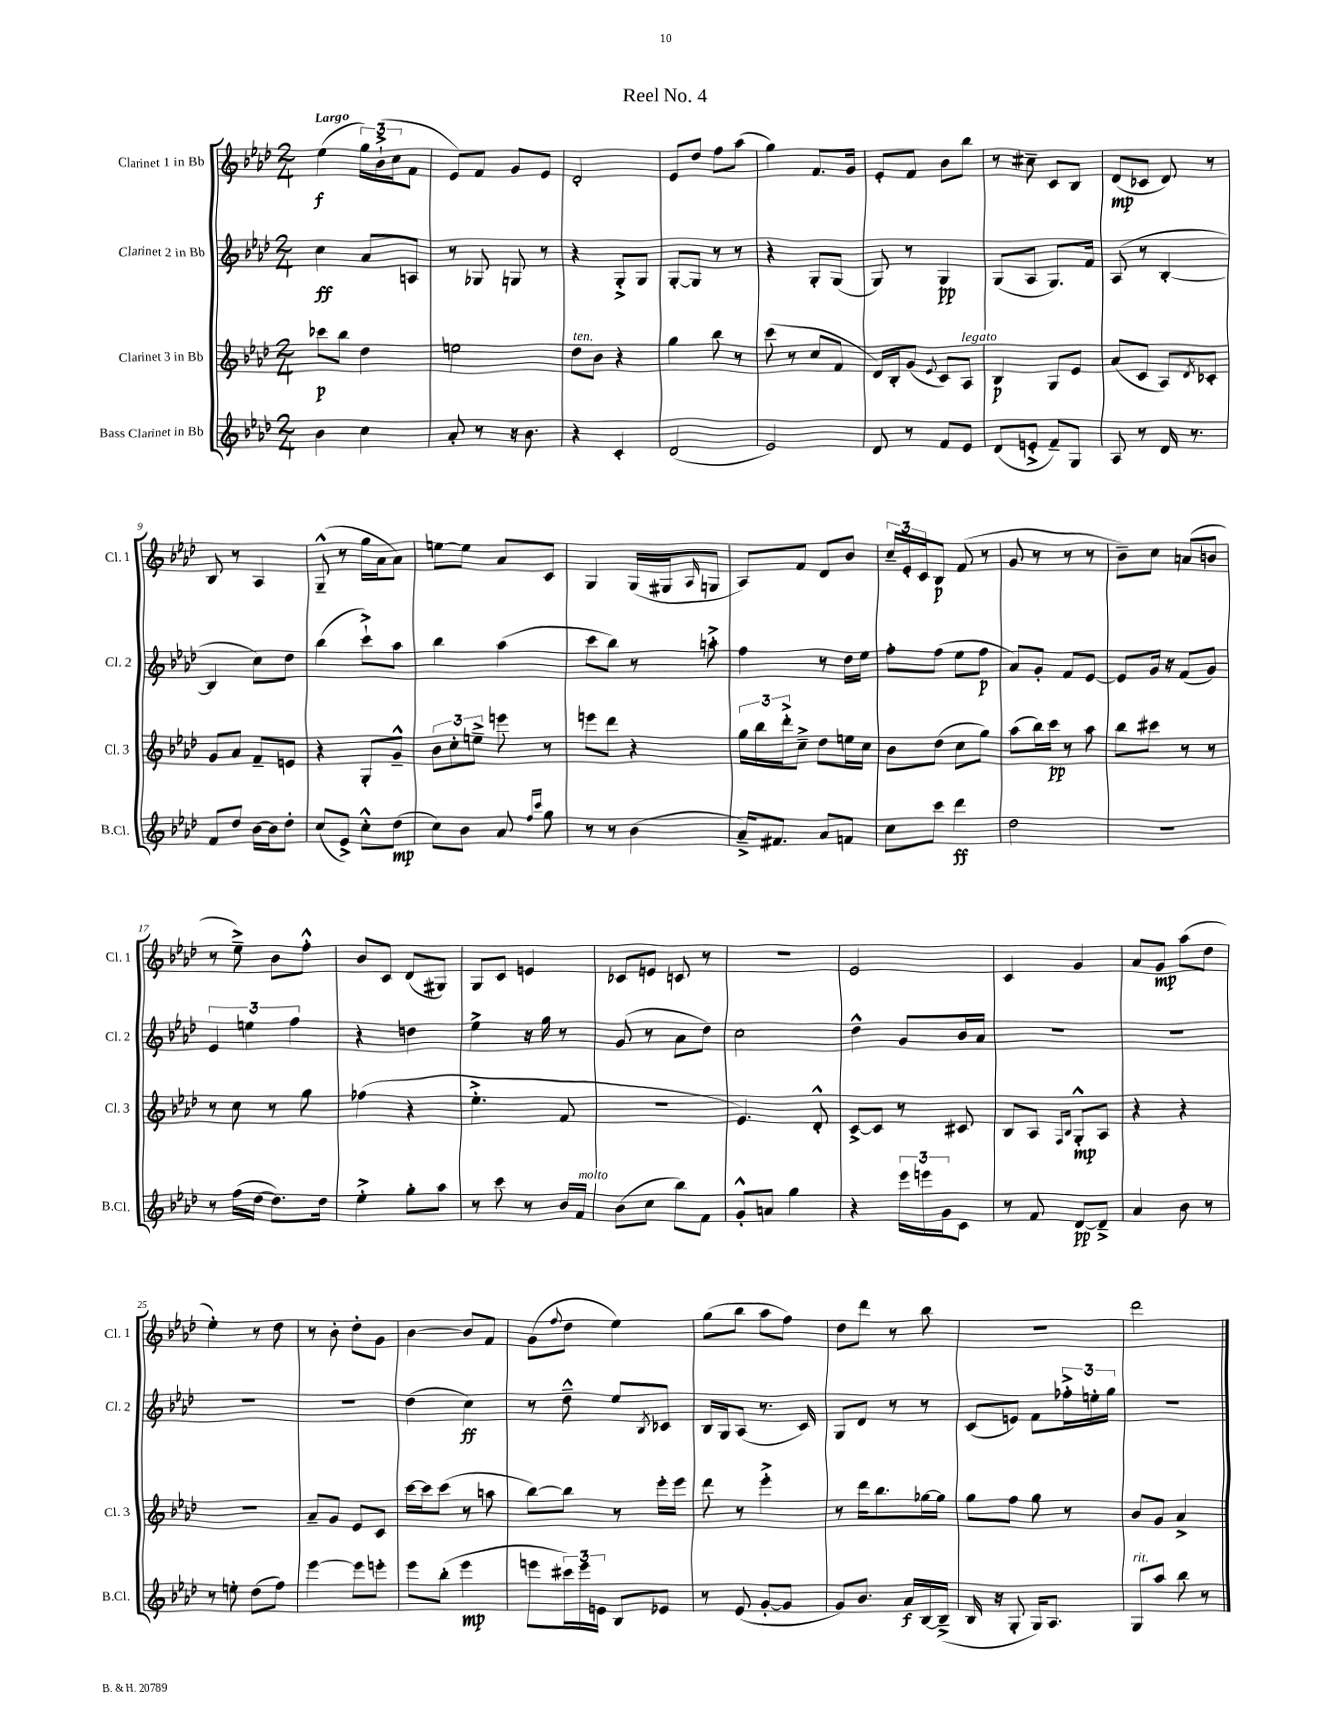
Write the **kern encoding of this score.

**kern	**kern	**kern	**kern
*staff4	*staff3	*staff2	*staff1
*clefG2	*clefG2	*clefG2	*clefG2
*k[b-e-a-d-]	*k[b-e-a-d-]	*k[b-e-a-d-]	*k[b-e-a-d-]
*M2/4	*M2/4	*M2/4	*M2/4
4b-\	8ccc-\L	4cc\	(4ee-\
.	8bb-\J	.	.
4cc\	4dd-\	8a-/L	24gg\LL)
.	.	.	(24b-`^\
.	.	.	24cc\J
.	.	8A/J	8f\J
=	=	=	=
8a-'/	2ee\	8r	8e-/L)
8r	.	8G-/	8f/J
16r	.	8G/	8g/L
8.b-\	.	.	.
.	.	8r	8e-/J
=	=	=	=
4r	8dd-\L	4r	2d-'/
.	8b-\J	.	.
4c'/	4r	8G'^/L	.
.	.	8G/J	.
=	=	=	=
(2d-/	4gg\	[8G'/L	8e-/L
.	.	8G/]J	8dd-/J
.	8bb-\	8r	8ff\L
.	8r	8r	(8aa-\J
=	=	=	=
2e-/)	(8ccc\	4r	4gg\)
.	8r	.	.
.	8cc/L	8G'/L	8.f/L
.	8f/J	(8G/J	.
.	.	.	16g/Jk
=	=	=	=
8d-/	16d-/LL)	8G/)	8e-'/L
.	16B-'/J	.	.
8r	(8g/J	8r	8f/J
.	8qqe-/	.	.
8f/L	8c/L)	4G/	8b-\L
8e-/J	8A-/J	.	8bb-\J
=	=	=	=
(8d-/L	4B-/	(8G/L	8r
8e'^/J	.	8A-/J	8cc#~\
8f~/L)	8G/L	8.G/L)	8c/L
8G/J	8e-/J	.	8B-/J
.	.	16f/Jk	.
=	=	=	=
8A-/	(8a-/L	(8A-/	(8d-/L
8r	8c/J	8r	8c-/J
16d-/	8A-/L)	[4B-'/	8d-/)
8.r	.	.	.
.	8qd-/	.	.
.	8c-'/J	.	8r
=	=	=	=
8f/L	8g/L	4B-/]	8B-/
8dd-/J	8a-/J	.	8r
[16b-\LL	8f~/L	8cc\L)	4A-/
16b-\]J	.	.	.
8dd-'\J	8e/J	8dd-\J	.
=	=	=	=
(8cc/L	4r	(4bb-\	(8G~^^/
8e-^/J)	.	.	8r
8cc'^^\L	8G'/L	8ccc`^\L)	16gg\LL
.	.	.	16a-\J
(8dd-\J	8g~^^/J	8aa-\J	8a-\J)
=	=	=	=
8cc\L)	12b-\L	4bb-\	[8ee\L
.	12cc'\	.	.
8b-\J	.	.	8ee\]J
.	12ee~^\J	.	.
8a-/	8eee\	(4aa-\	8a-/L
16qqff/LL	.	.	.
16qqccc/JJ	.	.	.
8gg\	8r	.	8c/J
=	=	=	=
8r	8eee\L	8ccc\L	4G/
8r	8ddd-\J	8bb-\J)	.
(4b-\	4r	8r	(16G/LL
.	.	.	16G#/J
.	.	.	16qqA-/
.	.	8aa'^\	8G/J
=	=	=	=
16a-~^/LK)	24gg\LL	4ff\	8A-/L)
.	24bb-\	.	.
8.f#/J	.	.	.
.	24ddd-'^\J	.	.
.	8cc~^\J	.	8f/J
8a-/L	8dd-\L	8r	8d-/L
8f/J	16ee\L	16dd-\LL	8b-/J
.	16cc\JJ	16ee-\JJ	.
=	=	=	=
8cc\L	8b-\L	8ff'\L	24cc~/LL
.	.	.	24e-'/
.	.	.	24c/J
8ccc\J	(8dd-\J	(8ff\J	8B-/J
4ddd-\	8cc\L	8ee-\L	(8f/
.	8gg\J)	8ff\J	8r
=	=	=	=
2dd-\	(8aa-\L	8a-/L)	8g/
.	16bb-\L)	8g'/J	8r
.	16ccc\JJ	.	.
.	8r	8f/L	8r
.	8aa-\	[8e-/J	8r
=	=	=	=
2r	8bb-\L	8e-/]L	8b-~\L)
.	8ccc#\J	16g/Jk	8cc\J
.	.	16r	.
.	8r	(8f/L	(8a/L
.	8r	8g/J)	8b/J
=	=	=	=
8r	8r	6e-/	8r
(16ff\LL	8cc\	.	8ee-~^\)
.	.	6ee\	.
[16dd-\JJ	.	.	.
8.dd-\]L)	8r	.	8b-\L
.	.	6ff\	.
.	8gg\	.	8ff'^^\J
16dd-\Jk	.	.	.
=	=	=	=
4ee-'^\	(4ff-\	4r	8b-/L
.	.	.	8c/J
8gg'\L	4r	4dd\	(8d-/L
8aa-\J	.	.	8G#/J)
=	=	=	=
8r	4.ee-'^\	4ee-^\	8G/L
8ccc\	.	.	8c/J
8r	.	16r	4e/
.	.	16gg\	.
16b-/LL	8f/	8r	.
16f/JJ	.	.	.
=	=	=	=
(8b-\L	2r	(8g/	8c-/L
8cc\J	.	8r	8e/J
8bb-\L)	.	8a-\L	8c/
8f\J	.	8dd-\J)	8r
=	=	=	=
8g'^^/L	4.e-/)	2cc\	2r
8a/J	.	.	.
4gg\	.	.	.
.	8d-'^^/	.	.
=	=	=	=
4r	[8c^/L	4dd-^^\	2e-/
.	8c/]J	.	.
24eee-\LL	8r	8g/L	.
24eee\	.	.	.
24g\J	.	.	.
8c\J	8c#/	16b-/L	.
.	.	16a-/JJ	.
=	=	=	=
8r	8B-/L	2r	4c/
8f/	8A-/J	.	.
.	16qqF/LL	.	.
.	16qqB-/JJ	.	.
[8d-/L	8G'^^/L	.	4g/
8d-~^/]J	8A-/J	.	.
=	=	=	=
4a-/	4r	2r	8a-/L
.	.	.	8g/J
8b-\	4r	.	(8aa-\L
8r	.	.	8dd-\J
=	=	=	=
8r	2r	2r	4ee-'\)
8ee'\	.	.	.
(8dd-\L	.	.	8r
8ff\J)	.	.	8dd-\
=	=	=	=
[4eee-\	8a-~/L	2r	8r
.	8g/J	.	8b-'\
8eee-\]L	8e-/L	.	8dd-'\L
8eee'\J	8c/J	.	8g\J
=	=	=	=
8eee-\L	[16ccc\LL	(4dd-\	[4b-\
.	16ccc\]J	.	.
(8bb-'\J	(8ccc\J	.	.
4eee-\	8r	4cc\)	8b-/]L
.	8aa\	.	8f/J
=	=	=	=
8eee\L	[8bb-\L)	8r	(8g\L
.	.	.	8qqff/
24ccc#\L)	8bb-\]J	8dd-~^^\	8dd-\J
24eee\	.	.	.
24e\JJ	.	.	.
8B-/L	8r	8ee-/L	4ee-\)
.	.	8qB-/	.
8e-/J	16eee-'\LL	8c-/J	.
.	16eee-\JJ	.	.
=	=	=	=
8r	8ddd-\	16B-/LL	(8gg\L
.	.	16G/J	.
(8e-/	8r	(8A-/J	8bb-\J
[8g'/L	4eee-'^\	8.r	8aa-\L
8g/]J	.	.	8ff\J)
.	.	16c/)	.
=	=	=	=
8g/L)	8r	8G/L	8dd-\L
8.b-/J	16ddd-\LK	8d-/J	8ddd-\J
.	8.bb-\	.	.
.	.	8r	8r
16a-/LL	.	.	.
[16B-/	[16gg-\L	8r	8bb-\
(16B-~^/]JJ	16gg-\]JJ	.	.
=	=	=	=
16B-/	8gg\L	(8c/L	2r
16r	.	.	.
8G'/	8ff\J	8e/J)	.
16G/LK)	8gg\	8f\L	.
8.A-/J	.	.	.
.	8r	24ff-'^\L	.
.	.	24ee'\	.
.	.	24gg\JJ	.
=	=	=	=
8G/L	8b-/L	2r	2ddd-\
8aa-/J	8g/J	.	.
8bb-\	4a-^/	.	.
8r	.	.	.
==	==	==	==
*-	*-	*-	*-
